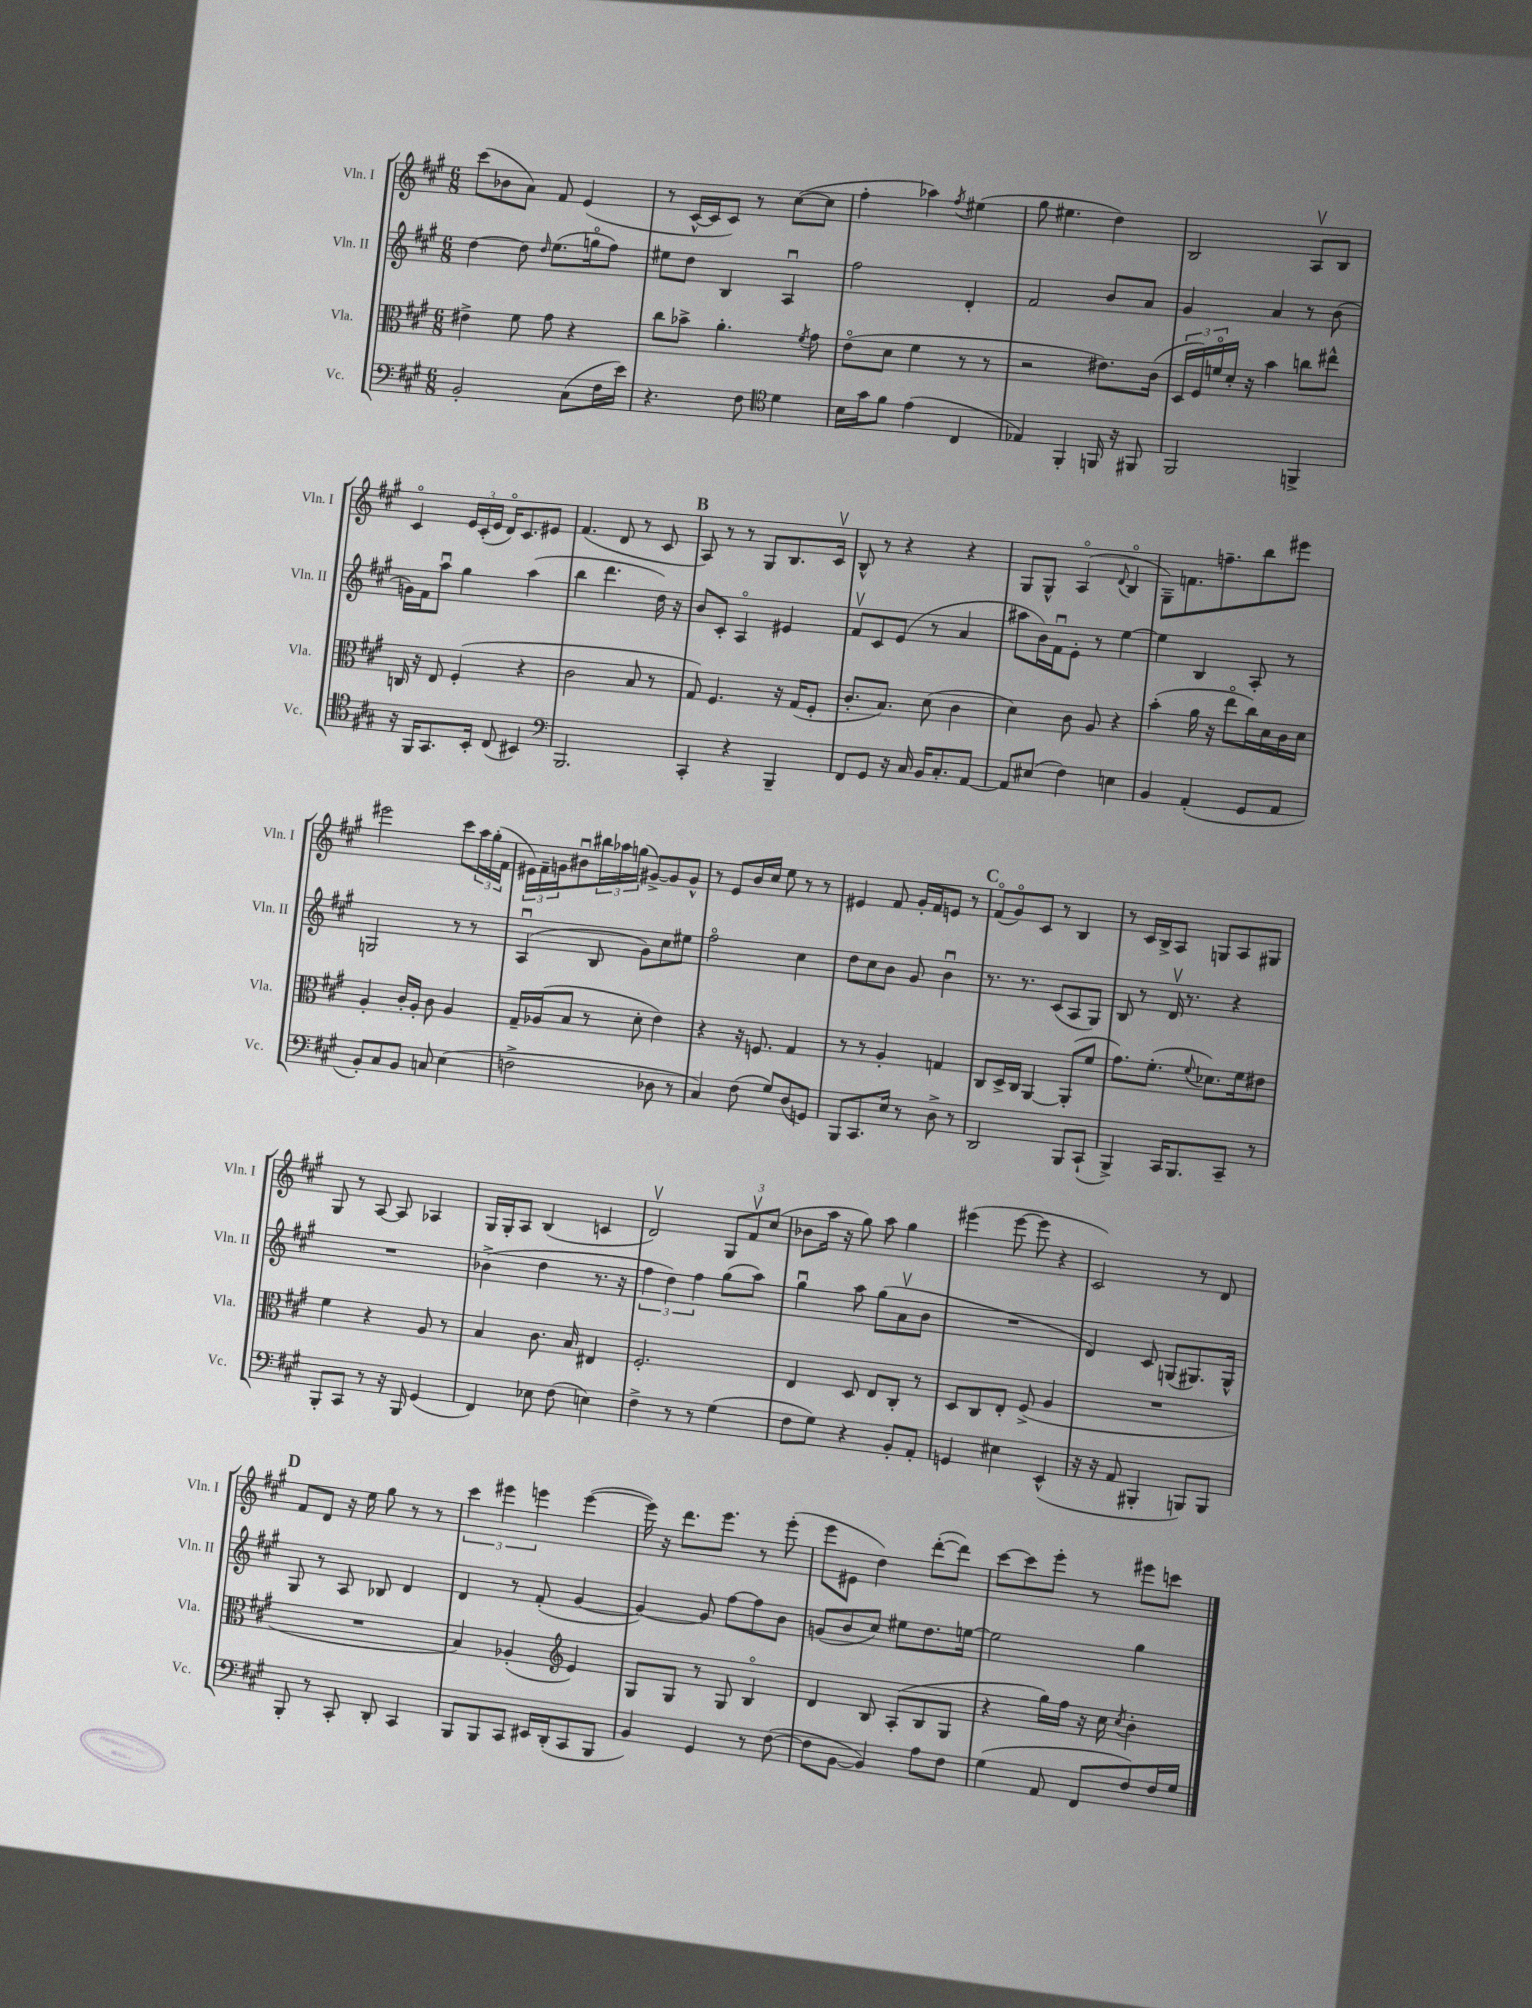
<<
\new StaffGroup <<
\new Staff = "s0" \with { instrumentName = "Vln. I" shortInstrumentName = "Vln. I" } {
    \clef treble \key a \major \numericTimeSignature \time 6/8
    cis'''8( bes'8 a'8) fis'8 e'4( |
    r8 cis'16~-^ cis'16 cis'8) r8 cis''8~( cis''8 |
    fis''4-. aes''4) \acciaccatura { fis''8 } eis''4( |
    gis''8 eis''4. d''4) |
    b2 a8\upbow b8 |
    cis'4\flageolet \tuplet 3/2 { e'16 cis'16-.( e'16 } d'16\flageolet) cis'8. eis'8 |
    fis'4.( d'8 r8 cis'8 |
    \mark \markup { \bold "B" } a8) r8 r8 gis8 b8. cis'16\upbow |
    b8-^ r8 r4 r4 |
    gis8 gis8-^ a4\flageolet( \appoggiatura { d'8 } b4\flageolet |
    gis8--) f'8. f''8.-- b''8 eis'''8 |
    eis'''2 cis'''8 \tuplet 3/2 { a''16 gis''16-.( fis'16 } |
    \tuplet 3/2 { eis'16) fis'16-- g'16 } bis'8\downbow \tuplet 3/2 { bis''16 aes''16 g''16( } gis'8~->) gis'8 gis'8-^ |
    r8 e'8 b'16 cis''16 e''8 r8 r8 |
    eis'4 fis'8 gis'16-. fis'16 e'8 r8 |
    \mark \markup { \bold "C" } fis'8\flageolet( gis'8\flageolet) cis'8 r8 b4 |
    r8 cis'16 b16-> a8 g8 a8 gis8 |
    gis8 r8 a8~ a8 aes4 |
    gis16 gis16-. a8 b4( c'4 |
    d'2\upbow) \tuplet 3/2 { gis8 fis'8\upbow cis''8( } |
    bes'8 a''16 r16 gis''8) a''8 gis''4 |
    eis'''4( eis'''8~ eis'''8 r4 |
    cis'2) r8 d'8 |
    \mark \markup { \bold "D" } fis'8 d'8 r16 e''16 gis''8 r8 r8 |
    \tuplet 3/2 { cis'''4 eis'''4 e'''4 } e'''4~( |
    e'''16) r16 d'''8. e'''8. r8 e'''8-.( |
    e'''8 eis'8 d''4) d'''8~-.( d'''8) |
    cis'''8~ cis'''8 e'''8-. r8 eis'''8 c'''8 \bar "|." |
}
\new Staff = "s1" \with { instrumentName = "Vln. II" shortInstrumentName = "Vln. II" } {
    \clef treble \key a \major \numericTimeSignature \time 6/8
    d''4~ d''8 \grace { d''16 } e''8.( g''16\flageolet fis''8) |
    eis''8 d''8 b4 a4\downbow |
    fis''2 d'4-. |
    fis'2 b'8 a'8 |
    gis'4 a'4 r8 b'8( |
    g'16) fis'16 a''8\downbow gis''4 a''4( |
    b''4 d'''4. d''16) r16 |
    \mark \markup { \bold "B" } b'8 cis'8-. a4\flageolet eis'4 |
    fis'8\upbow cis'8 e'8( r8 a'4 |
    ais''8 b'16) fis'16\downbow e'8-. r8 e''4~ |
    e''4 b4 a8-. r8 |
    g2 r8 r8 |
    a4\downbow( b8 gis'8) cis''8 eis''8 |
    fis''2\flageolet cis''4 |
    d''8 cis''8 b'8 gis'8 b'4\downbow |
    \mark \markup { \bold "C" } r8. r8. cis'8( a8 gis8) |
    b8 r8 d'16\upbow r8. r4 |
    R2. |
    bes'4->( d''4 r8. r16 |
    \tuplet 3/2 { fis''4 d''4) fis''4 } gis''8( a''8) |
    gis''4\downbow a''8 gis''8( a'8\upbow b'8 |
    R2. |
    d'4) cis'8 g8( gis8.) gis16-^ |
    \mark \markup { \bold "D" } gis8 r8 a8 bes8 d'4 |
    d'4 r8 fis'8-.( gis'4~ |
    gis'4~) gis'8 fis''8~ fis''8 b'8 |
    g'8( b'8 cis''8) eis''8 d''8. e''16~ |
    e''2 gis''4 \bar "|." |
}
\new Staff = "s2" \with { instrumentName = "Vla." shortInstrumentName = "Vla." } {
    \clef alto \key a \major \numericTimeSignature \time 6/8
    eis'4-> fis'8 gis'8 r4 |
    cis''8 bes'8-> a'4.-. \acciaccatura { fis'8 } gis'8 |
    e'8\flageolet( d'8 fis'4 r8 r8 |
    r2 eis'8.) cis'16( |
    \tuplet 3/2 { d16 fis16) f'16\flageolet } d'16-. r16 b'4 c''8 eis''8-^ |
    c16 r16 e8 fis4-.( r4 |
    cis'2 b8 r8 |
    \mark \markup { \bold "B" } gis8) fis4. r16 gis16( fis8-. |
    cis'8.-. b8.) d'8( cis'4 |
    d'4) cis'8 a8 r4 |
    b'4-.( a'16 r16 e''8\flageolet cis''16) d'16 cis'16 d'16 |
    a4-. cis'16-. a16-. cis'8 a4 |
    gis16-- aes16( b8 r8 d'8-. e'4) |
    r4 r16 f8. gis4 |
    r8 r8 a4-. g4 |
    \mark \markup { \bold "C" } cis8 d16-> cis16 a,4~ a,8-.( fis'8 |
    gis'8.) fis'8.-.( \appoggiatura { fis'8 } des'8.) fis'16 eis'8 |
    fis'4 r4 a8 r8 |
    b4 cis'8. b16 eis4 |
    fis2.-. |
    e4 d8 e8 cis8-. r8 |
    d8 cis8 e8-. fis8->( a4 |
    R2. |
    \mark \markup { \bold "D" } R2. |
    b4) aes4-.( \clef treble e'4) |
    gis8 gis8 r8 gis8 b4\flageolet |
    d'4 b8 a8-.( b8 gis8 |
    r4 gis''16) fis''16 r16 cis''16 \acciaccatura { cis''8 } b'4-. \bar "|." |
}
\new Staff = "s3" \with { instrumentName = "Vc." shortInstrumentName = "Vc." } {
    \clef bass \key a \major \numericTimeSignature \time 6/8
    b,2-. cis8( fis16 e'16) |
    r4. fis8 \clef tenor d'4 |
    b16 gis'16 fis'8 e'4( cis4 |
    ees4) fis,4-. f,16 r16 fis,8 |
    fis,2 f,4-> |
    r16 fis,16 gis,8. b,16-. cis8( bis,4) |
    \clef bass b,,2. |
    \mark \markup { \bold "B" } cis,4-. r4 b,,4-- |
    fis,8 gis,8 r16 cis16 b,16 cis8.-. a,8~ |
    a,8 eis8( fis4) e4 |
    b,4 a,4-.( gis,8 a,8 |
    b,8-.) cis8 b,8 c8 e4( |
    f2-> des8 r8 |
    cis4) fis8( gis8) d8( g,8) |
    b,,8 cis,8. e16 r8 d8-> r8 |
    \mark \markup { \bold "C" } d,2 b,,8 cis,8-!( |
    b,,4->) cis,16 b,,8. cis,8-- r8 |
    b,,8-. cis,8 r8 r16 b,,16 gis,4( |
    fis,4) ees8 fis8( e4) |
    fis4-> r8 r8 gis4( |
    fis8 gis8) r4 b,8-. a,8-. |
    g,4 eis4 e,4-^( |
    r16 r16 a,8 bis,,4-. b,,8) b,,8 |
    \mark \markup { \bold "D" } b,,8-. r8 cis,8-. d,8-. cis,4 |
    b,,8 b,,8 cis,8 eis,16 d,16-.( cis,8 b,,8 |
    b,4) gis,4 r8 fis8~( |
    fis8 b,8~ b,4) a8 fis8 |
    gis4( a,8 fis,8 fis8) fis16 gis16 \bar "|." |
}
>>
>>
\layout { \context { \Score \remove "Bar_number_engraver" } }
